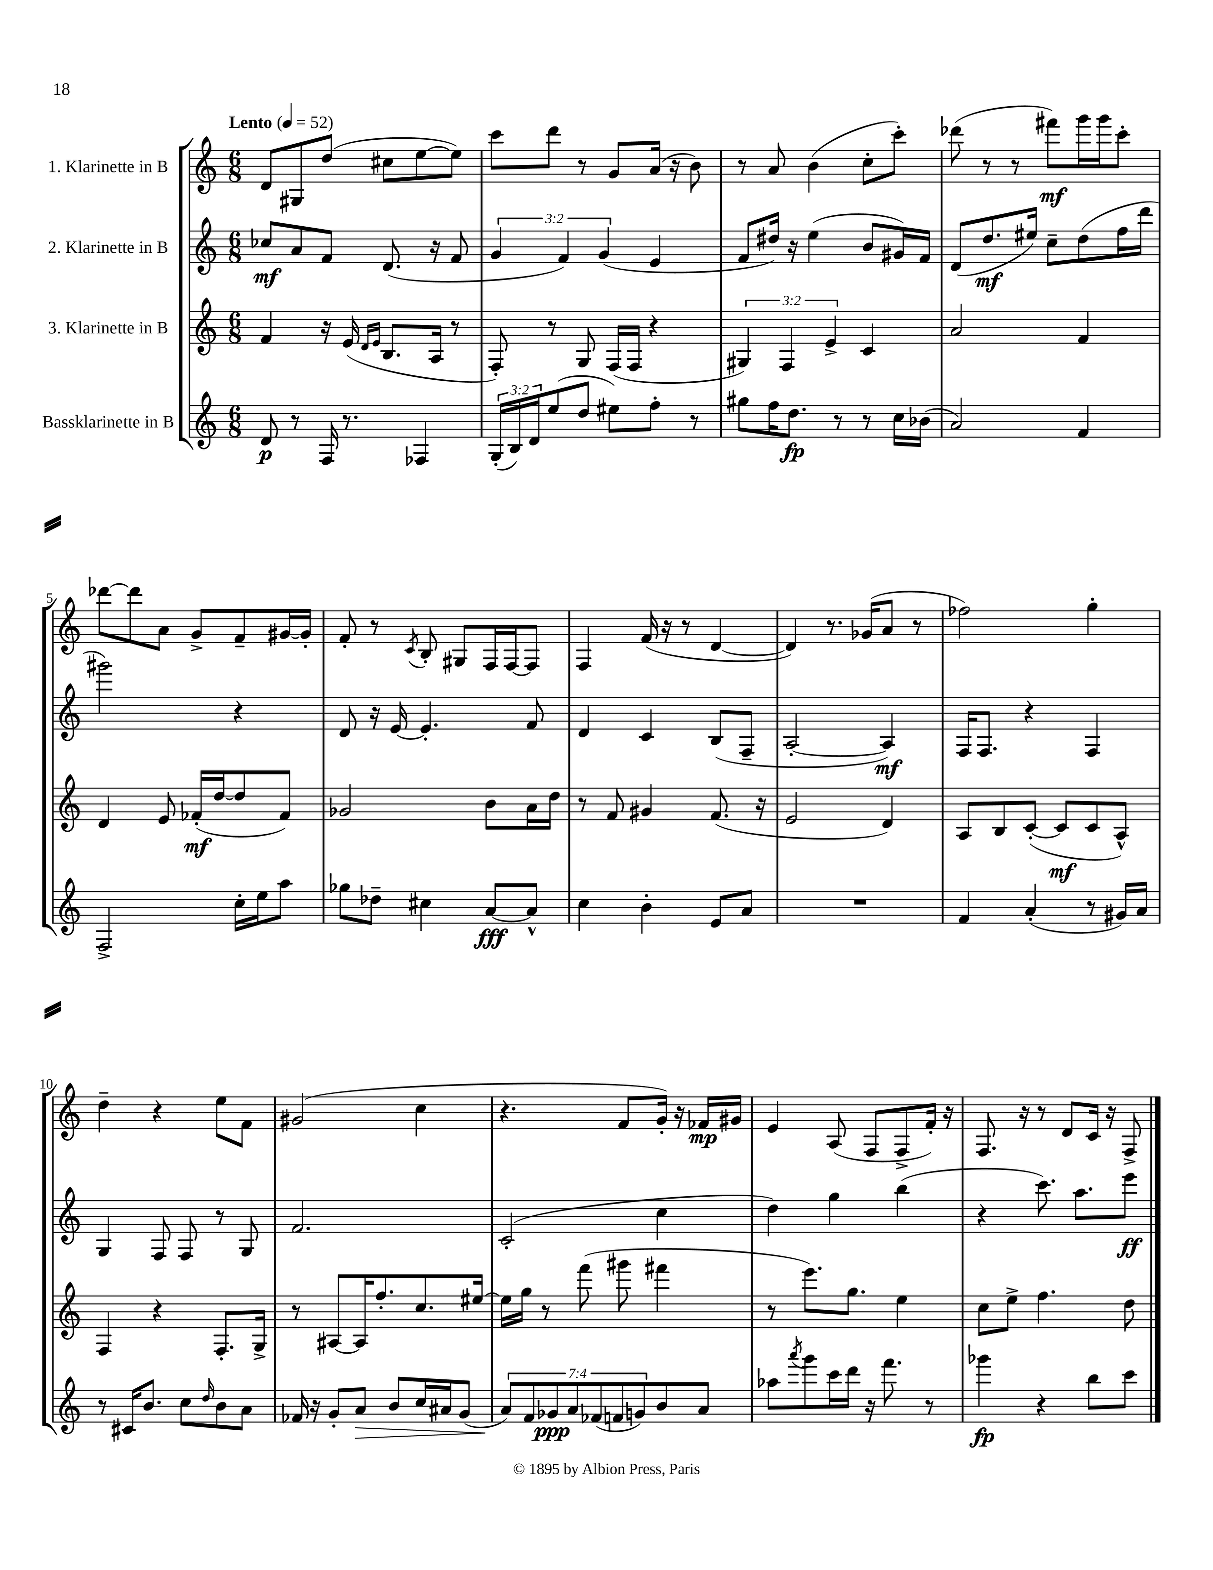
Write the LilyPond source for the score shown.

<<
\new StaffGroup <<
\new Staff = "s0" \with { instrumentName = "1. Klarinette in B" } {
    \clef treble \key c \major \numericTimeSignature \time 6/8 \tempo "Lento" 4 = 52
    d'8 gis8 d''8( cis''8 e''8~ e''8) |
    c'''8 d'''8 r8 g'8 a'16( r16 b'8) |
    r8 a'8 b'4( c''8-. c'''8-.) |
    des'''8( r8 r8 fis'''8\mf) g'''16 g'''16 c'''8-. |
    des'''8~ des'''8 a'8 g'8-> f'8-- gis'16~ gis'16-. |
    f'8-. r8 \acciaccatura { c'8 } b8-. gis8 f16 f16~ f8 |
    f4 f'16( r16 r8 d'4~ |
    d'4) r8. ges'16( a'8 r8 |
    fes''2) g''4-. |
    d''4-- r4 e''8 f'8 |
    gis'2( c''4 |
    r4. f'8 g'16-.) r16 fes'16\mp gis'16 |
    e'4 a8( f8 f8-> f'16-.) r16 |
    f8. r16 r8 d'8 c'16 r16 f8-> \bar "|." |
}
\new Staff = "s1" \with { instrumentName = "2. Klarinette in B" } {
    \clef treble \key c \major \numericTimeSignature \time 6/8 \override Staff.TupletNumber.text = #tuplet-number::calc-fraction-text
    ces''8\mf a'8 f'8 d'8.( r16 f'8 |
    \tuplet 3/2 { g'4 f'4) g'4( } e'4 |
    f'8 dis''16) r16 e''4( b'8 gis'16) f'16 |
    d'8( d''8.\mf eis''16) c''8-- d''8( f''16 d'''16 |
    gis'''2) r4 |
    d'8 r16 e'16~ e'4.-. f'8 |
    d'4 c'4 b8( f8-- |
    a2~-. a4\mf) |
    f16 f8. r4 f4 |
    g4 f8 f8 r8 g8 |
    f'2. |
    c'2-.( c''4 |
    d''4) g''4 b''4( |
    r4 c'''8.) a''8. e'''8\ff \bar "|." |
}
\new Staff = "s2" \with { instrumentName = "3. Klarinette in B" } {
    \clef treble \key c \major \numericTimeSignature \time 6/8 \override Staff.TupletNumber.text = #tuplet-number::calc-fraction-text
    f'4 r16 e'16( \grace { d'16 e'16 } b8. a16 r8 |
    f8-.) r8 g8 f16( f16 r4 |
    \tuplet 3/2 { gis4) f4 e'4-> } c'4 |
    a'2 f'4 |
    d'4 e'8 fes'16-.\mf( d''16~ d''8 fes'8) |
    ges'2 b'8 a'16 d''16 |
    r8 f'8 gis'4 f'8.( r16 |
    e'2 d'4) |
    a8 b8 c'8~-.( c'8\mf c'8 a8-^) |
    f4 r4 f8.-. g16-> |
    r8 ais8~ ais16 f''8.-. c''8. eis''16~ |
    eis''16 g''16 r8 f'''8( gis'''8 fis'''4 |
    r8 e'''8.) g''8. e''4 |
    c''8 e''8-> f''4. d''8 \bar "|." |
}
\new Staff = "s3" \with { instrumentName = "Bassklarinette in B" } {
    \clef treble \key c \major \numericTimeSignature \time 6/8 \override Staff.TupletNumber.text = #tuplet-number::calc-fraction-text
    d'8\p r8 f16 r8. fes4 |
    \tuplet 3/2 { g16-.( b16) d'16 } e''8( d''8 eis''8) f''8-. r8 |
    gis''8 f''16 d''8.\fp r8 r8 c''16 bes'16( |
    a'2) f'4 |
    f2-> c''16-. e''16 a''8 |
    ges''8 des''8-- cis''4 a'8~\fff a'8-^ |
    c''4 b'4-. e'8 a'8 |
    R2. |
    f'4 a'4-.( r8 gis'16) a'16 |
    r8 cis'16 b'8. c''8 \grace { d''16 } b'8 a'8 |
    fes'16 r16 g'8-. a'8\> b'8 c''16 ais'16 g'8( |
    \tuplet 7/4 { a'8\!) f'8 ges'8\ppp a'8 fes'8( f'8 g'8) } b'8 a'8 |
    aes''8 \acciaccatura { a'''8 } g'''8 c'''16 d'''16 r16 f'''8. r8 |
    ges'''4\fp r4 b''8 c'''8 \bar "|." |
}
>>
>>
